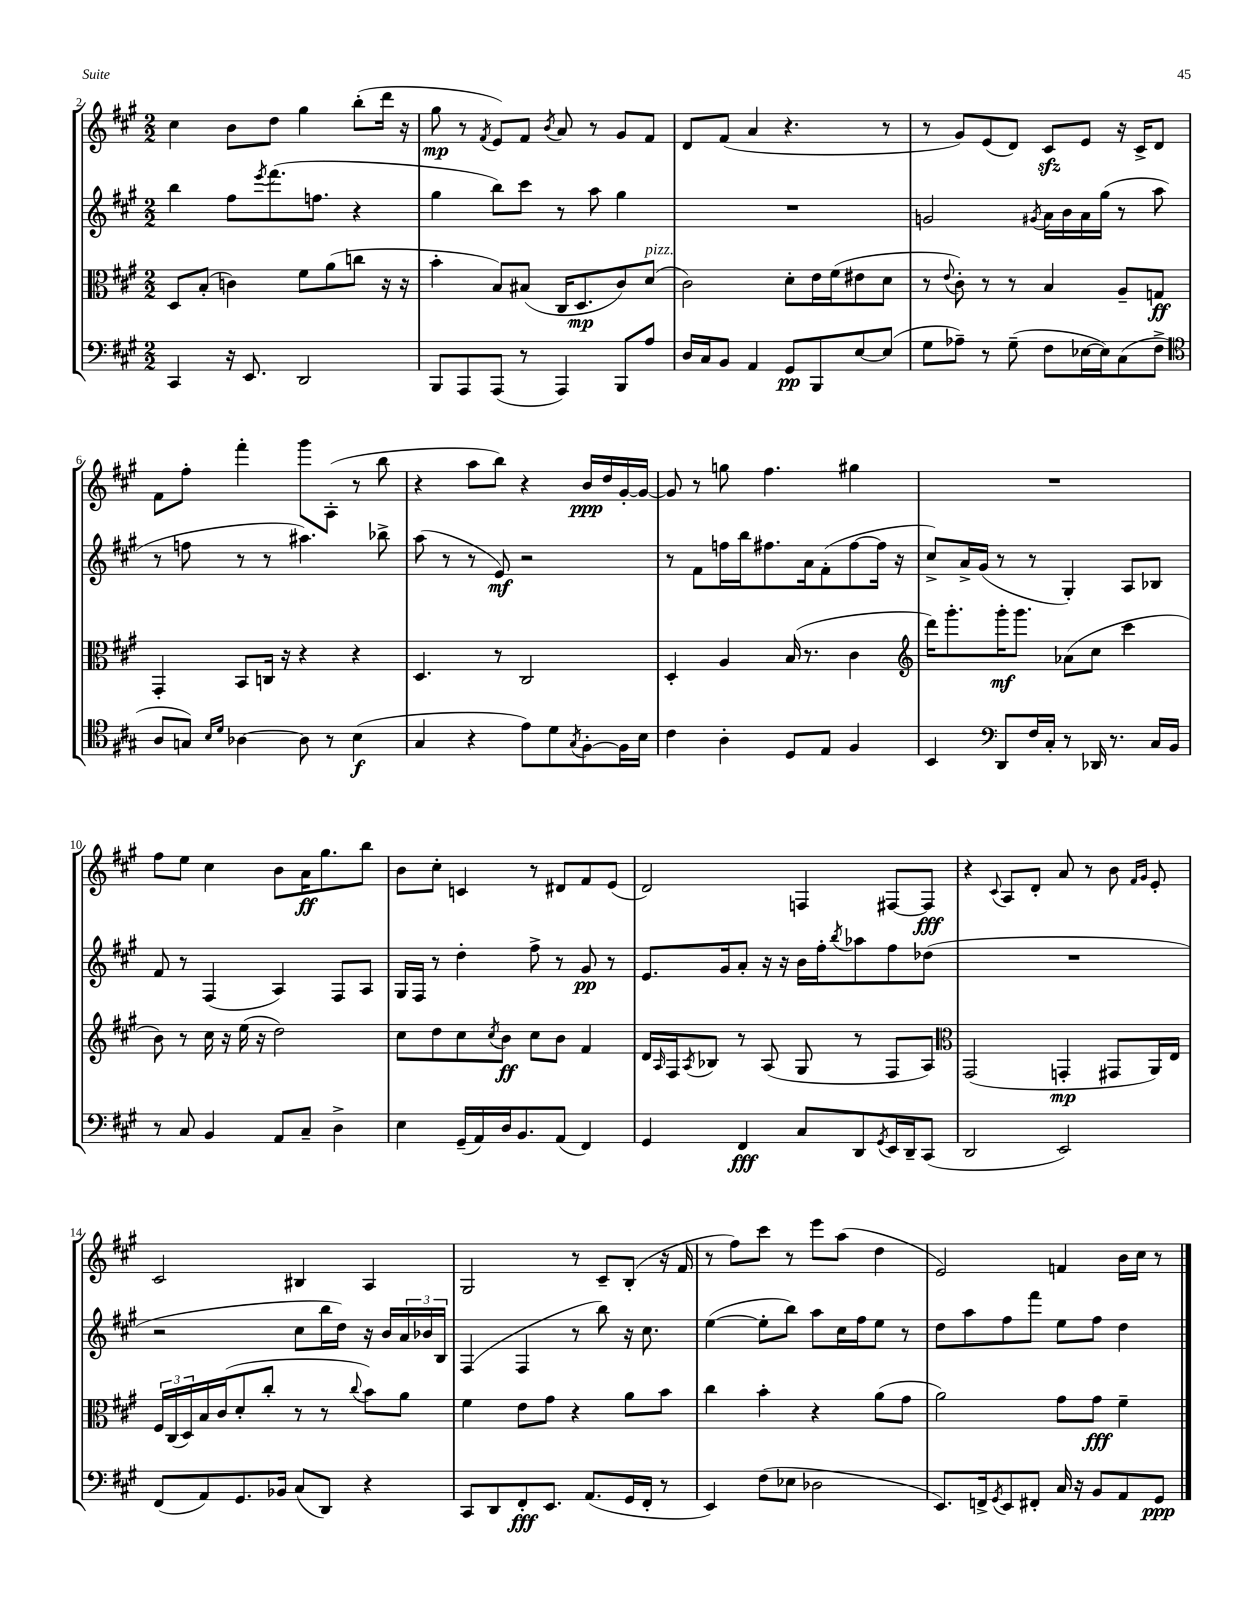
<<
\new StaffGroup <<
\new Staff = "s0" {
    \clef treble \key a \major \numericTimeSignature \time 2/2
    cis''4 b'8 d''8 gis''4 b''8-.( d'''16 r16 |
    gis''8\mp r8 \acciaccatura { fis'8 } e'8) fis'8 \acciaccatura { b'8 } a'8 r8 gis'8 fis'8 |
    d'8 fis'8( a'4 r4. r8 |
    r8 gis'8) e'8( d'8) cis'8\sfz e'8 r16 cis'16-> d'8 |
    fis'8 fis''8-. fis'''4-. gis'''8 a8-.( r8 b''8 |
    r4 a''8 b''8) r4 b'16\ppp d''16 gis'16~-. gis'16~ |
    gis'8 r8 g''8 fis''4. gis''4 |
    R1 |
    fis''8 e''8 cis''4 b'8 a'16\ff gis''8. b''8 |
    b'8 cis''8-. c'4 r8 dis'8 fis'8 e'8( |
    d'2) f4 fis8~ fis8\fff |
    r4 \appoggiatura { cis'8 } a8 d'8-. a'8 r8 b'8 \grace { fis'16 gis'16 } e'8-. |
    cis'2 bis4 a4 |
    gis2 r8 cis'8-- b8-.( r16 fis'16 |
    r8 fis''8) cis'''8 r8 e'''8 a''8( d''4 |
    e'2) f'4 b'16 cis''16 r8 \bar "|." |
}
\new Staff = "s1" {
    \clef treble \key a \major \numericTimeSignature \time 2/2
    b''4 fis''8 \acciaccatura { e'''8 } fis'''8.( f''8. r4 |
    gis''4 b''8) cis'''8 r8 a''8 gis''4 |
    R1 |
    g'2 \acciaccatura { gis'8 } a'16 b'16 a'16 gis''16( r8 a''8 |
    r8 f''8 r8 r8 ais''4.) bes''8-> |
    a''8( r8 r8 e'8\mf) r2 |
    r8 fis'8 f''16 b''16 fis''8. a'16 fis'8-.( fis''8~ fis''16 r16 |
    cis''8->) a'16-> gis'16( r8 r8 gis4-.) a8 bes8 |
    fis'8 r8 fis4( a4) fis8 a8 |
    gis16 fis16 r8 d''4-. fis''8-> r8 gis'8\pp r8 |
    e'8. gis'16 a'8-. r16 r16 b'16 fis''16-. \acciaccatura { b''8 } aes''8 fis''8 des''8( |
    R1 |
    r2 cis''8 b''16 d''16) r16 b'16 \tuplet 3/2 { a'16 bes'16 b16 } |
    fis4( fis4 r8 b''8) r16 cis''8. |
    e''4~( e''8-. b''8) a''8 cis''16 fis''16 e''8 r8 |
    d''8 a''8 fis''8 fis'''8 e''8 fis''8 d''4 \bar "|." |
}
\new Staff = "s2" {
    \clef alto \key a \major \numericTimeSignature \time 2/2
    d8 b8-.( c'4) fis'8 a'8( c''8 r16 r16 |
    b'4-. b8) bis8( cis16 d8.\mp cis'8) d'8^\markup { \italic "pizz." }( |
    cis'2) d'8-. e'16 fis'16( eis'8 d'8 |
    r8 \appoggiatura { e'8 } cis'8-.) r8 r8 b4 a8-- g8\ff |
    gis,4-. b,8 c16 r16 r4 r4 |
    d4. r8 cis2 |
    d4-. a4 b16( r8. cis'4 |
    \clef treble d'''16) gis'''8.-. gis'''16-.\mf gis'''8. aes'8( cis''8 cis'''4 |
    b'8) r8 cis''16 r16 e''16( r16 d''2) |
    cis''8 d''8 cis''8 \acciaccatura { cis''8 } b'8\ff cis''8 b'8 fis'4 |
    d'16 \grace { a16 } fis16 \acciaccatura { a8 } bes8 r8 a8( gis8 r8 fis8 a8) |
    \clef alto gis,2( g,4-.\mp gis,8 a,16) e16 |
    \tuplet 3/2 { fis16 cis16( d16) } b16 cis'16( d'8-. cis''8-. r8 r8 \appoggiatura { cis''8 } b'8) a'8 |
    fis'4 e'8 gis'8 r4 a'8 b'8 |
    cis''4 b'4-. r4 a'8( gis'8 |
    a'2) gis'8 gis'8\fff fis'4-- \bar "|." |
}
\new Staff = "s3" {
    \clef bass \key a \major \numericTimeSignature \time 2/2
    cis,4 r16 e,8. d,2 |
    b,,8 a,,8 a,,8( r8 a,,4) b,,8 a8 |
    d16 cis16 b,8 a,4 gis,8\pp b,,8 e8~ e8( |
    gis8 aes8--) r8 gis8--( fis8 ees16~ ees16) cis8( fis8-> |
    \clef tenor a8 g8) \grace { b16 d'16 } aes4~ aes8 r8 b4\f( |
    gis4 r4 e'8) d'8 \acciaccatura { gis8 } fis8~-. fis16 b16 |
    cis'4 a4-. d8 e8 fis4 |
    b,4 \clef bass d,8 fis16 cis16-. r8 des,16 r8. cis16 b,16 |
    r8 cis8 b,4 a,8 cis8-- d4-> |
    e4 gis,16--( a,16) d16 b,8. a,8( fis,4) |
    gis,4 fis,4\fff cis8 d,8 \acciaccatura { gis,8 } e,16 d,16-- cis,8( |
    d,2 e,2) |
    fis,8( a,8) gis,8. bes,16 cis8( d,8) r4 |
    cis,8 d,8 fis,8-.\fff e,8. a,8.( gis,16 fis,16-. r8 |
    e,4) fis8( ees8 des2 |
    e,8.) f,16-> \acciaccatura { gis,8 } e,8 fis,8-. cis16 r16 b,8 a,8 gis,8\ppp \bar "|." |
}
>>
>>
\layout { \context { \Score currentBarNumber = #2 } }
